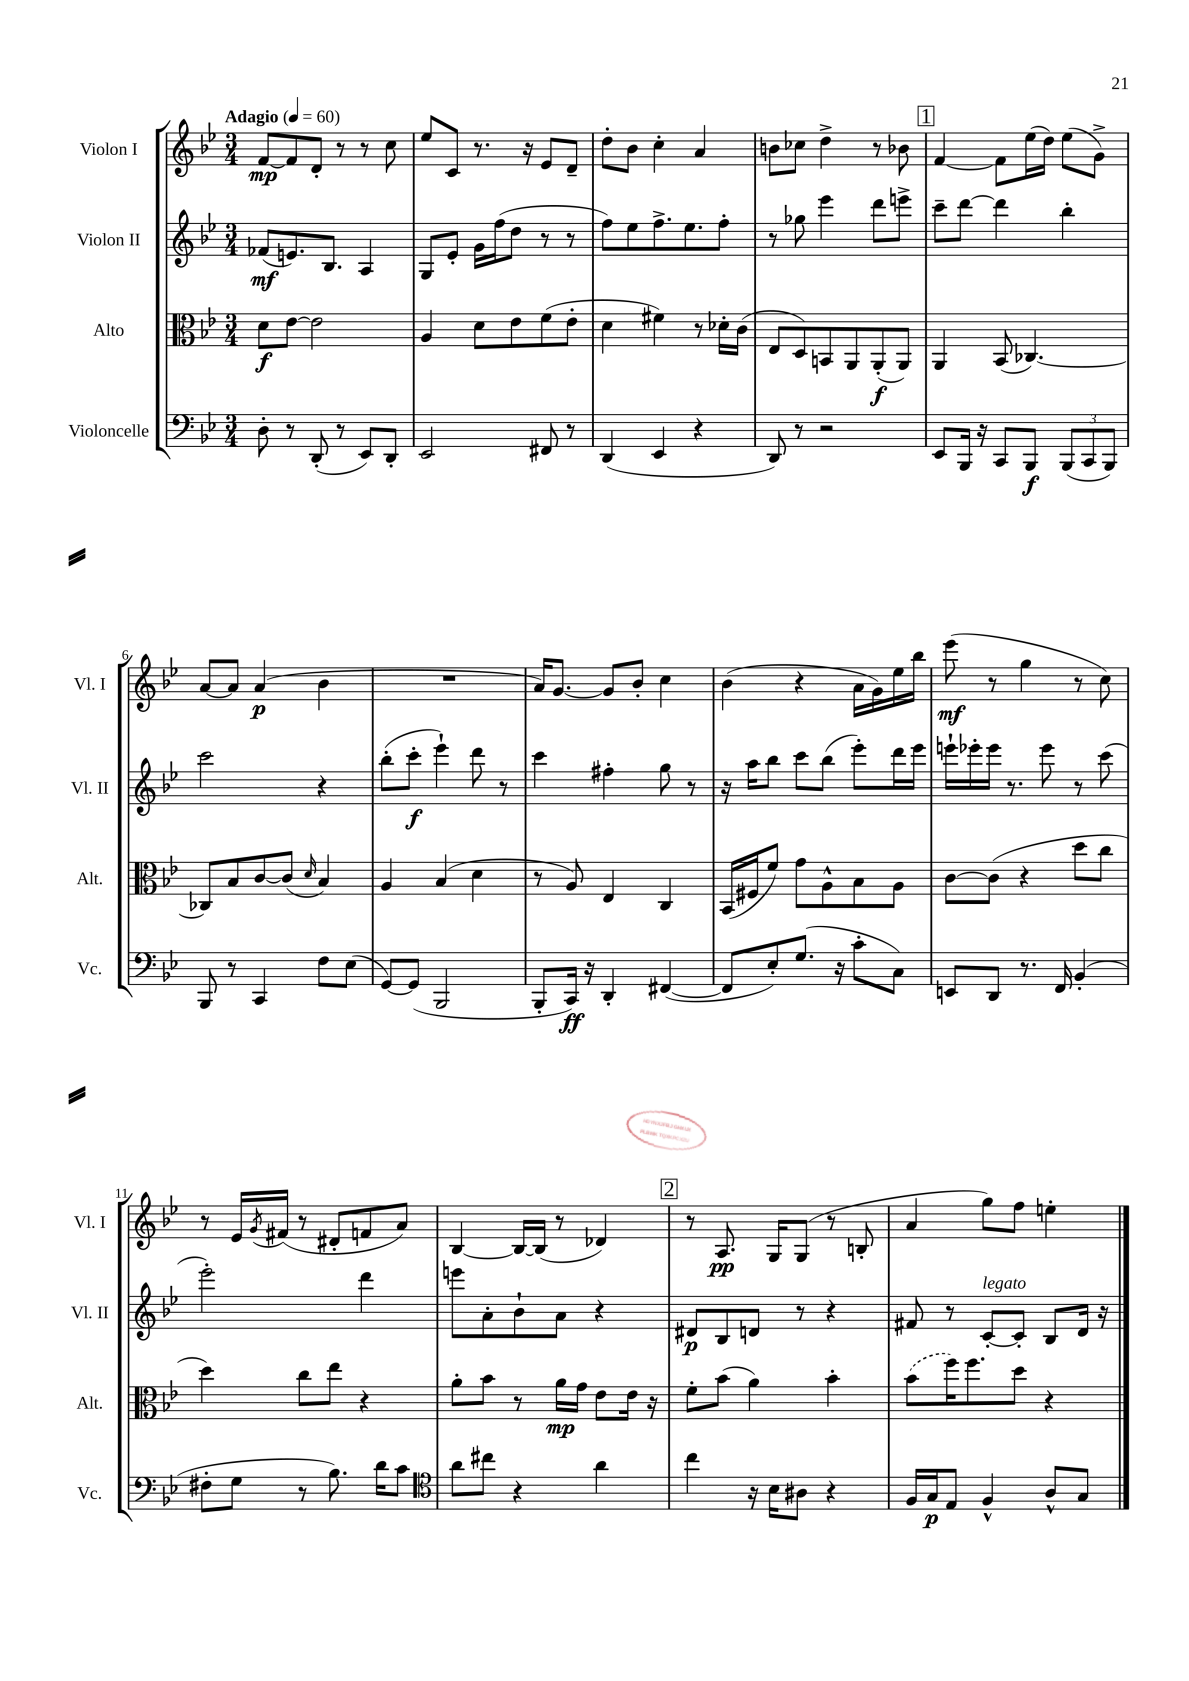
<<
\new StaffGroup <<
\new Staff = "s0" \with { instrumentName = "Violon I" shortInstrumentName = "Vl. I" } {
    \clef treble \key bes \major \numericTimeSignature \time 3/4 \tempo "Adagio" 4 = 60
    f'8~\mp f'8 d'8-. r8 r8 c''8 |
    ees''8 c'8 r8. r16 ees'8 d'8-- |
    d''8-. bes'8 c''4-. a'4 |
    b'8 ces''8 d''4-> r8 bes'8 |
    \mark \markup { \box "1" } f'4~ f'8 ees''16( d''16) ees''8( g'8->) |
    a'8~ a'8 a'4\p( bes'4 |
    R2. |
    a'16) g'8.~ g'8 bes'8-. c''4 |
    bes'4( r4 a'16 g'16) ees''16 bes''16 |
    ees'''8\mf( r8 g''4 r8 c''8) |
    r8 ees'16 \acciaccatura { g'8 } fis'16( r8 dis'8-. f'8 a'8) |
    bes4~ bes16~ bes16( r8 des'4) |
    \mark \markup { \box "2" } r8 a8.\pp g16 g8( r8 b8-. |
    a'4 g''8) f''8 e''4-. \bar "|." |
}
\new Staff = "s1" \with { instrumentName = "Violon II" shortInstrumentName = "Vl. II" } {
    \clef treble \key bes \major \numericTimeSignature \time 3/4
    fes'8\mf( e'8.) bes8. a4 |
    g8 ees'8-. g'16 f''16( d''8 r8 r8 |
    f''8) ees''8 f''8.-> ees''8. f''8-. |
    r8 ges''8 ees'''4 d'''8 e'''8-> |
    \mark \markup { \box "1" } c'''8-- d'''8~ d'''4 bes''4-. |
    c'''2 r4 |
    bes''8-.( c'''8-.\f ees'''4-!) d'''8 r8 |
    c'''4 fis''4-. g''8 r8 |
    r16 a''16 bes''8 c'''8 bes''8( ees'''8-.) d'''16 ees'''16 |
    e'''16-! ees'''16-. ees'''16 r8. ees'''8 r8 c'''8( |
    ees'''2-.) d'''4 |
    e'''8 a'8-. bes'8-! a'8 r4 |
    \mark \markup { \box "2" } dis'8\p bes8 d'8 r8 r4 |
    fis'8 r8 c'8~-.^\markup { \italic "legato" } c'8-. bes8 d'16 r16 \bar "|." |
}
\new Staff = "s2" \with { instrumentName = "Alto" shortInstrumentName = "Alt." } {
    \clef alto \key bes \major \numericTimeSignature \time 3/4
    d'8\f ees'8~ ees'2 |
    a4 d'8 ees'8 f'8( ees'8-. |
    d'4 fis'4) r8 des'16-. c'16( |
    ees8 d8) b,8 a,8 a,8-.\f( a,8) |
    \mark \markup { \box "1" } a,4 bes,8( ces4.~) |
    ces8 bes8 c'8~ c'8( \grace { d'16 } bes4) |
    a4 bes4( d'4 |
    r8 a8) ees4 c4 |
    bes,16( fis16 f'8) g'8 a8-^ bes8 a8 |
    c'8~ c'8( r4 d''8 c''8 |
    d''4) c''8 ees''8 r4 |
    a'8-. bes'8 r8 a'16\mp g'16 ees'8 ees'16 r16 |
    \mark \markup { \box "2" } f'8-. bes'8( a'4) bes'4-. |
    \once \slurDashed bes'8( f''16) f''8. d''8 r4 \bar "|." |
}
\new Staff = "s3" \with { instrumentName = "Violoncelle" shortInstrumentName = "Vc." } {
    \clef bass \key bes \major \numericTimeSignature \time 3/4
    d8-. r8 d,8-.( r8 ees,8) d,8-. |
    ees,2 fis,8 r8 |
    d,4( ees,4 r4 |
    d,8) r8 r2 |
    \mark \markup { \box "1" } ees,8 bes,,16 r16 c,8 bes,,8\f \tuplet 3/2 { bes,,8( c,8 bes,,8) } |
    bes,,8 r8 c,4 f8 ees8( |
    g,8~) g,8( bes,,2 |
    bes,,8-. c,16\ff) r16 d,4-. fis,4~( |
    fis,8 ees8-.) g8.( r16 c'8-. c8) |
    e,8 d,8 r8. f,16 bes,4-.( |
    fis8-. g8 r8 bes8.) d'16 c'8 |
    \clef tenor a'8 cis''8 r4 a'4 |
    \mark \markup { \box "2" } c''4 r16 bes16 ais8 r4 |
    f16 g16\p ees8 f4-^ a8-^ g8 \bar "|." |
}
>>
>>
